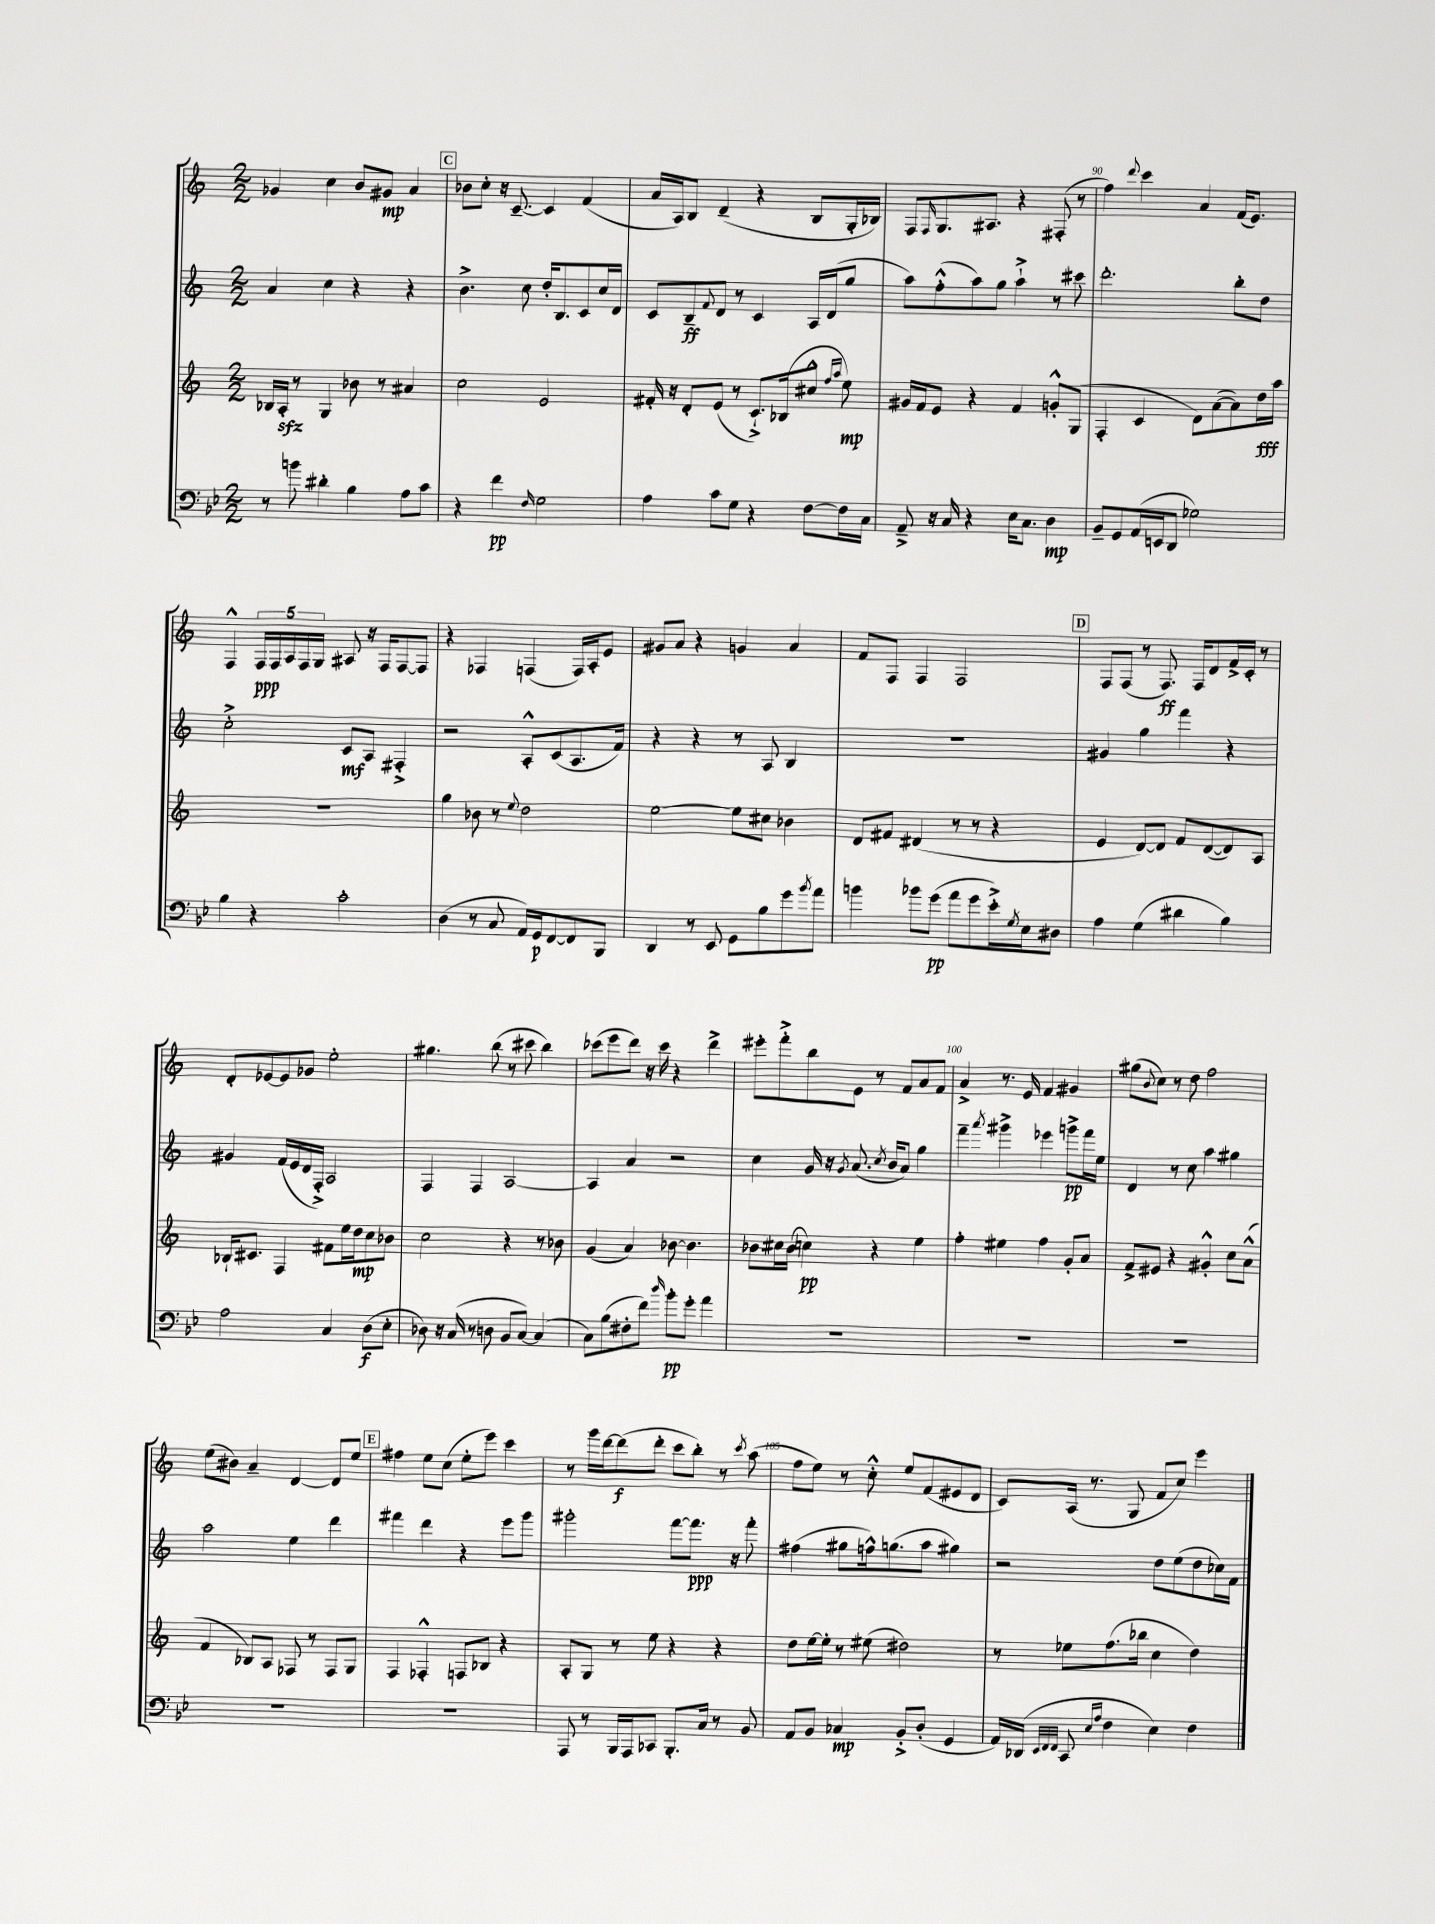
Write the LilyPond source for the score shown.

<<
\new StaffGroup <<
\new Staff = "s0" {
    \clef treble \key c \major \numericTimeSignature \time 2/2
    ges'4 c''4 b'8 gis'8\mp a'4 |
    \mark \markup { \box "C" } bes'8 c''8-. r16 c'8.~-- c'4 f'4( |
    a'16 a16) b8 d'4--( r4 b8 g16-. bes16) |
    f8 \grace { f16 } g8. ais8. r4 fis8-.( r8 |
    f''4) \appoggiatura { d'''8 } c'''4 a'4 f'16( e'8.) |
    f4-^ \tuplet 5/4 { f16\ppp f16 a16 f16 g16 } ais8 r16 f16 f8~ f8 |
    r4 fes4 f4( f16) a16-. e'8 |
    gis'8 a'8 r4 g'4 a'4 |
    f'8 f8 f4 f2 |
    \mark \markup { \box "D" } f8 f8( r8 f8.\ff) f16 d'8 f'16-> c'16-. r8 |
    d'8-. ees'8~ ees'8 ges'8 e''2-. |
    gis''4. b''8( r8 cis'''8 b''4) |
    ces'''8( e'''8 d'''8) r16 ces'''16 r4 d'''4-> |
    eis'''8-. f'''8-.-> b''8 e'8 r8 f'8 a'8 f'8 |
    a'4-> r8. e'16 f'4 gis'4 |
    gis''8( \appoggiatura { b'8 } c''8) r8 d''8 f''2 |
    e''8( bis'8) a'4-- d'4~ d'8 e''8 |
    \mark \markup { \box "E" } fis''4 e''8 c''8( e''8-. e'''8) c'''4 |
    r8 g'''16 d'''16~ d'''8\f( d'''8-. c'''8 b''8-.) r8 \acciaccatura { c'''8 } a''8( |
    f''8 e''8) r8 c''8-.-^ e''8 f'8( eis'8 d'8 |
    c'8) a16( r8. g8 f'8 c''8) e'''4 \bar "|." |
}
\new Staff = "s1" {
    \clef treble \key c \major \numericTimeSignature \time 2/2
    a'4 c''4 r4 r4 |
    \mark \markup { \box "C" } b'4.-> c''8 d''16-. b8. c'8 c''16 d'16 |
    c'8 b8--\ff \appoggiatura { f'8 } d'8 r8 c'4 a16 d'16( g''8 |
    a''8) f''8-.-^( a''8) g''8 a''4-!-> r8 cis'''8 |
    d'''2.-. b''8-. d''8 |
    c''2-.-> c'8\mf a8 fis4-.-> |
    r2 a8-.-^ c'8( a8. f'16) |
    r4 r4 r8 a8 b4 |
    R1 |
    \mark \markup { \box "D" } gis'4 g''4 f'''4 r4 |
    gis'4 f'16( e'16 d'16 f16-.->) a2 |
    f4 f4 a2~ |
    a4 a'4 r2 |
    c''4 g'16 r16 \acciaccatura { g'8 } a'8.( \acciaccatura { c''8 } b'16 a'8) g''4 |
    f'''4-- \acciaccatura { a'''8 } gis'''4-> ees'''4 g'''8->\pp f'''16 e''16 |
    d'4 r8 c''8 a''4 gis''4 |
    a''2 e''4 d'''4 |
    \mark \markup { \box "E" } fis'''4 d'''4 r4 e'''8 g'''8 |
    gis'''2-. f'''8~ f'''8.\ppp r16 f'''8-. |
    fis''4( gis''8 f''16-^) g''8.( a''8 gis''4) |
    r2 d''8 e''8( d''8 ces''16) f'16 \bar "|." |
}
\new Staff = "s2" {
    \clef treble \key c \major \numericTimeSignature \time 2/2
    bes16 a16-.\sfz r8 g4 bes'8 r8 ais'4 |
    \mark \markup { \box "C" } c''2 e'2 |
    fis'16-. r16 d'8-. e'8( r8 c'8.-!->) bes16( cis''8-^ \grace { f''16 a''16 } e''8\mp) |
    gis'16 f'16 e'8 r4 f'4 g'8-.-^ g8( |
    f4-. c'4 d'8) a'8~( a'8) d''16\fff a''16 |
    R1 |
    g''4 bes'8 r8 \appoggiatura { e''8 } d''2 |
    e''2~ e''8 cis''8 bes'4 |
    d'8 fis'8 dis'4( r8 r8 r4 |
    \mark \markup { \box "D" } e'4 d'8~) d'8 f'8 d'8~( d'8) a8 |
    bes16-! cis'8. f4 fis'8 e''16 d''16\mp c''8 bes'8 |
    c''2 r4 r8 bes'8 |
    g'4( a'4) bes'8~ bes'4. |
    bes'8 cis''16 bes'16( c''4\pp) r4 e''4 |
    f''4-. eis''4 f''4 g'8-. a'8 |
    f'8-> eis'8 r4 gis'4-.-^ c''8 a'8-^( |
    f'4 bes8) a8 fes8 r8 fes8 g8 |
    \mark \markup { \box "E" } f4 fes4-.-^ f8 bes8 r4 |
    a8-. g8 r8 e''8 r4 r4 |
    d''8 e''16~ e''16-. r8 eis''8( dis''2) |
    r8 ees''8 f''8.( bes''16 c''4 d''4) \bar "|." |
}
\new Staff = "s3" {
    \clef bass \key bes \major \numericTimeSignature \time 2/2
    r8 b'8 dis'4-. bes4 a8 c'8 |
    \mark \markup { \box "C" } r4 f'4\pp \grace { f16 } g2 |
    a4 c'8 g8 r4 f8~ f16 c16 |
    a,8---> r16 c16 r4 ees16 c8. d4\mp |
    bes,8-- g,8 a,16( e,16 d,8 ges2) |
    bes4 r4 c'2-. |
    d4( r8 c8 a,16) g,16\p f,8~ f,8 bes,,8 |
    d,4 r8 ees,8 g,8 bes8 g'8 \acciaccatura { bes'8 } a'8 |
    b'4 bes'8 g'8\pp( a'8 g'8 ees'16-.->) \acciaccatura { g8 } ees16 dis8 |
    \mark \markup { \box "D" } a4 g4( dis'4 bes4) |
    a2 c4 d8\f( ees8-. |
    des8) r16 c16( r8 d8 bes,8 c8~) c4( |
    c8) bes8( fis8-. f'8) \grace { d''16 } bes'8-.\pp g'8-. a'4 |
    R1 |
    R1 |
    R1 |
    R1 |
    \mark \markup { \box "E" } R1 |
    a,,8 r8 bes,,16 a,,16 ces,8 bes,,8.-. c16 r8 bes,8 |
    a,8 bes,8 ces4\mp bes,8-.-> d8-.( g,4 |
    a,16) des,16( \grace { ees,32 f,32 f,32 } c,8 \grace { ees16 a16 } f4 ees4) f4 \bar "|." |
}
>>
>>
\layout { \context { \Score currentBarNumber = #86 \override BarNumber.break-visibility = ##(#f #t #t) barNumberVisibility = #(every-nth-bar-number-visible 5) } }
